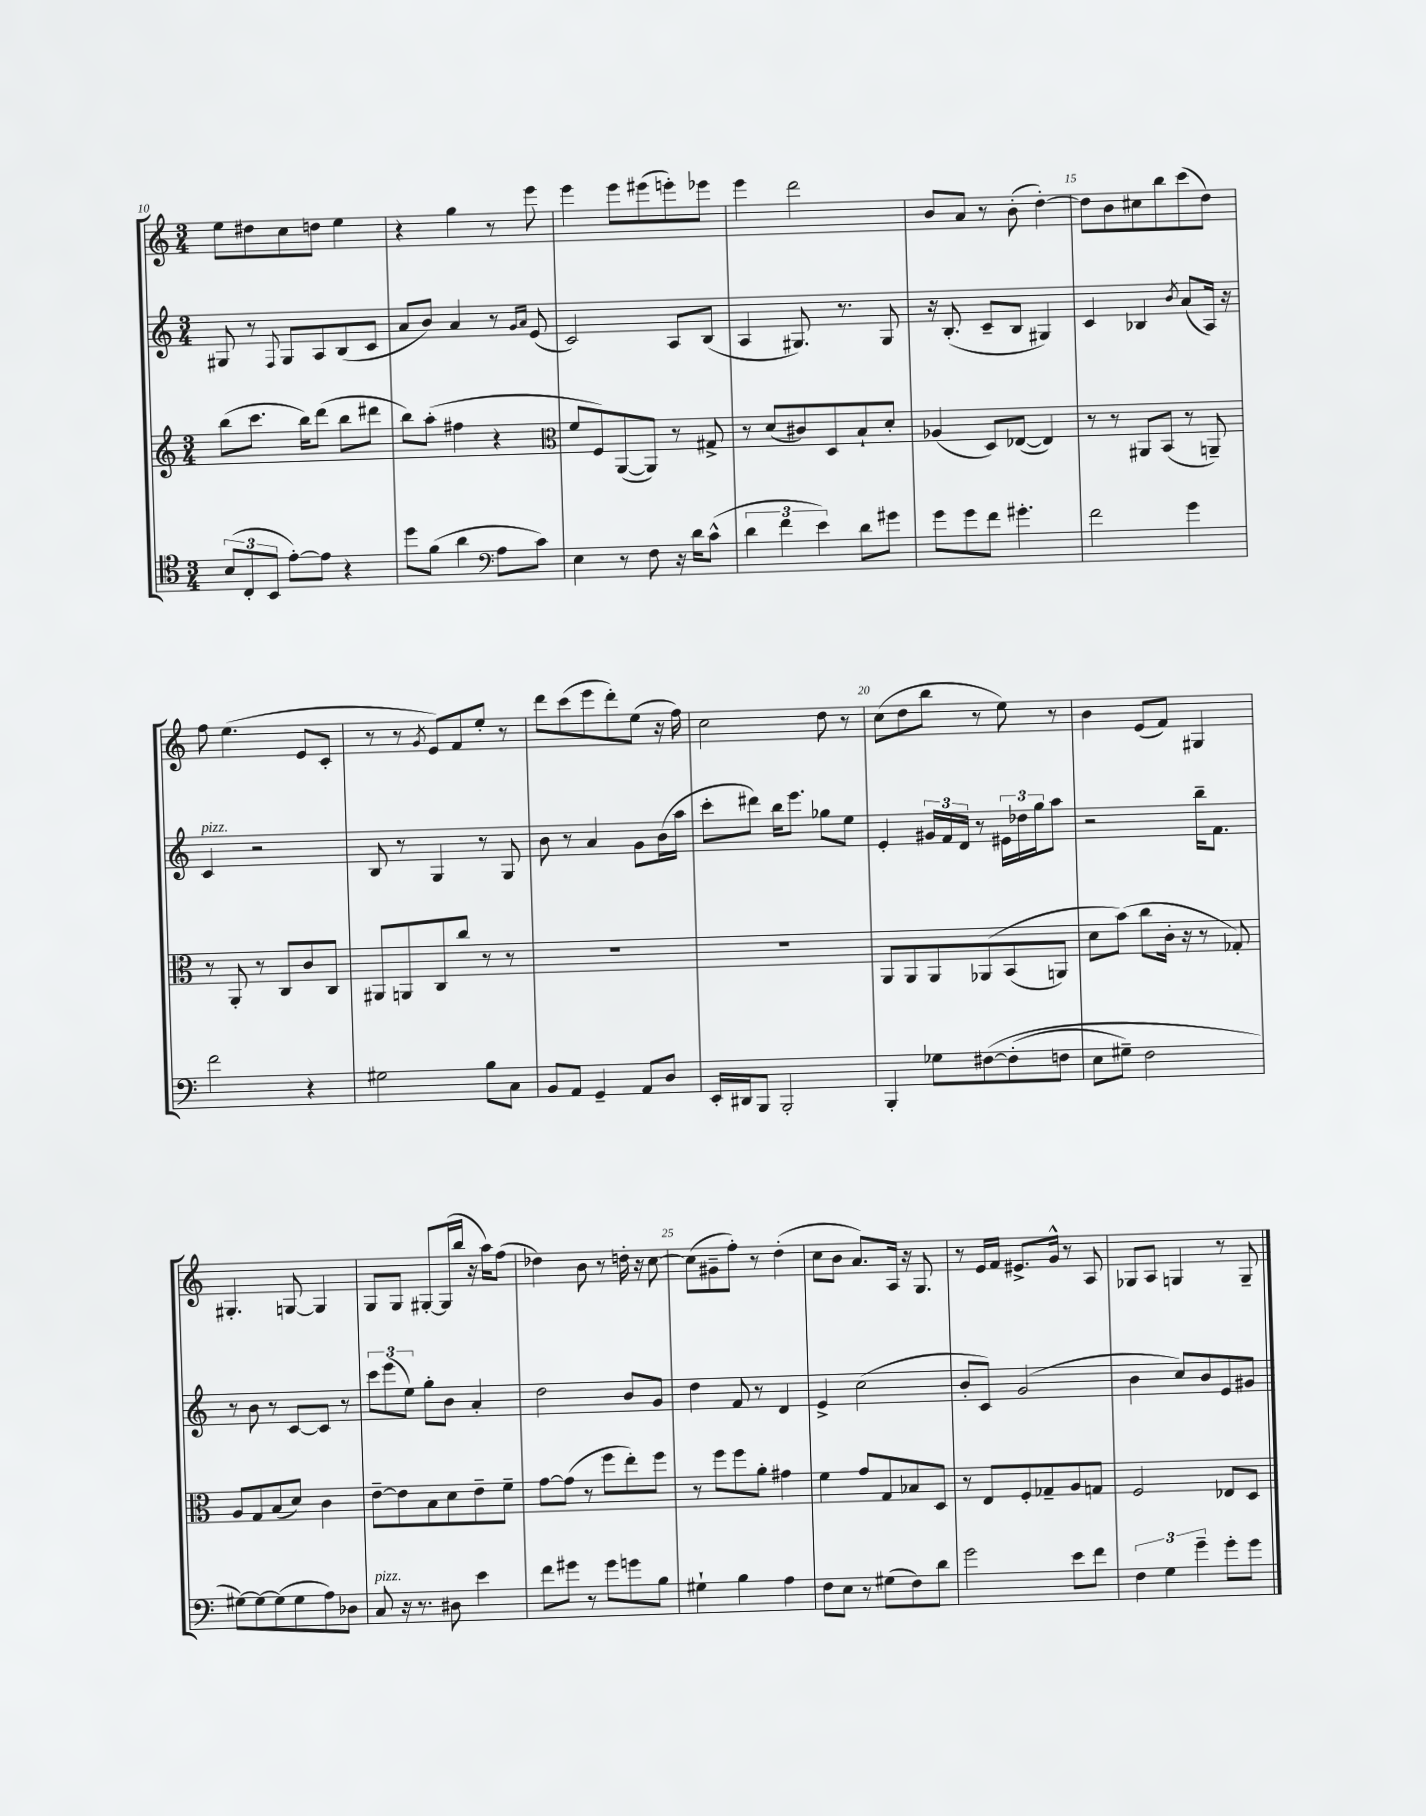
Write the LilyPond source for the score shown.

<<
\new StaffGroup <<
\new Staff = "s0" {
    \clef treble \key c \major \numericTimeSignature \time 3/4
    e''8 dis''8 c''8 d''8 e''4 |
    r4 g''4 r8 e'''8 |
    e'''4 e'''8 eis'''8( e'''8-.) ees'''8 |
    e'''4 d'''2 |
    b'8 a'8 r8 b'8-.( d''4~-.) |
    d''8 b'8 cis''8 b''8 c'''8( d''8) |
    f''8 e''4.( e'8 c'8-. |
    r8 r8 \acciaccatura { g'8 } e'8) f'8 e''8-. r8 |
    d'''8 c'''8( e'''8 d'''8-.) e''8( r16 f''16) |
    c''2 d''8 r8 |
    c''8( d''8 b''8 r8 e''8) r8 |
    b'4 e'8( f'8) gis4 |
    gis4.-. g8~ g4 |
    g8 g8 gis8~-. gis16( b''16 r16 a''16) f''8( |
    des''4) b'8 r8 d''16-. r16 c''8~ |
    c''8( gis'8-- f''8-.) r8 d''4-.( |
    c''8 b'8 a'8.) a16 r16 g8. |
    r8 e'16 f'16 eis'8.-> g'16-^ r8 a8 |
    ges8 a8 g4 r8 g8-- \bar "|." |
}
\new Staff = "s1" {
    \clef treble \key c \major \numericTimeSignature \time 3/4
    gis8 r8 \appoggiatura { f8 } gis8 a8 b8( c'8 |
    a'8 b'8) a'4 r8 \grace { g'16 a'16 } e'8( |
    c'2) a8 b8( |
    a4 gis8.) r8. gis8 |
    r16 b8.-.( c'8-- b8 gis4) |
    c'4 bes4 \acciaccatura { b'8 } a'8( a16) r16 |
    c'4^\markup { \italic "pizz." } r2 |
    b8 r8 g4 r8 g8 |
    b'8 r8 a'4 g'8 b'16( a''16 |
    c'''8-. dis'''8) b''16 e'''8. ges''8 e''8 |
    e'4-. \tuplet 3/2 { gis'16 f'16 d'16 } r8 \tuplet 3/2 { eis'16 des''16 g''16 } a''8 |
    r2 b''16-- f'8. |
    r8 b'8 r8 c'8~ c'8 r8 |
    \tuplet 3/2 { c'''8 e'''8( e''8) } g''8-. b'8 a'4-. |
    d''2 b'8 g'8 |
    d''4 f'8 r8 d'4 |
    e'4-> c''2( |
    b'8-. c'8) g'2( |
    b'4 c''8) b'8 e'8 gis'8 \bar "|." |
}
\new Staff = "s2" {
    \clef treble \key c \major \numericTimeSignature \time 3/4
    b''8( c'''8. b''16) d'''8( b''8 dis'''8 |
    b''8) a''8-.( fis''4 r4 |
    \clef alto f'8 f8) a,8~( a,8) r8 gis8-> |
    r8 d'8( cis'8) d8 b8-! d'8-. |
    aes4( d8) ees8~( ees4) |
    r8 r8 ais,8 b,8( r8 a,8--) |
    r8 a,8-. r8 c8 c'8 c8 |
    ais,8 a,8 c8 c''8 r8 r8 |
    R2. |
    R2. |
    a,8 a,8 a,8 aes,8\( b,8( a,8) |
    d'8 b'8(\) c''8 c'16-. r16 r8 ges8-.) |
    a8 g8 b8( d'8) c'4 |
    e'8~-- e'8 b8 d'8 e'8-- f'8-- |
    g'8~ g'8( r8 f''8 e''8-.) f''8 |
    r8 f''8 f''8 a'8-. gis'4 |
    f'4 g'8 g8 bes8 d8 |
    r8 e8 f8-. ges8-- a8 g8 |
    f2 ees8 d8 \bar "|." |
}
\new Staff = "s3" {
    \clef tenor \key c \major \numericTimeSignature \time 3/4
    \tuplet 3/2 { b8( c8-. b,8 } e'8~-.) e'8 r4 |
    d''8 f'8( a'4 \clef bass a8 c'8) |
    e4 r8 f8 r16 d'16 c'8-^( |
    \tuplet 3/2 { d'4 f'4 e'4) } d'8 gis'8 |
    g'8 g'8 f'8 gis'4.-. |
    f'2 g'4 |
    f'2 r4 |
    gis2 b8 c8 |
    b,8 a,8 g,4-- a,8 d8 |
    e,16-. dis,16 b,,8 b,,2-. |
    b,,4-. ges8 fis8~\( fis8-.( f8 |
    e8 gis8--) f2 |
    gis8~\) gis8~ gis8( gis8 a8) des8 |
    c8^\markup { \italic "pizz." } r16 r8. dis8 e'4 |
    f'8 gis'8 r8 gis'8 g'8 b8 |
    gis4-! b4 a4 |
    f8 e8 r8 gis8( f8) d'8 |
    g'2 e'8 f'8 |
    \tuplet 3/2 { f4 g4 g'4-- } g'8-. g'8 \bar "|." |
}
>>
>>
\layout { \context { \Score currentBarNumber = #10 \override BarNumber.break-visibility = ##(#f #t #t) barNumberVisibility = #(every-nth-bar-number-visible 5) } }
